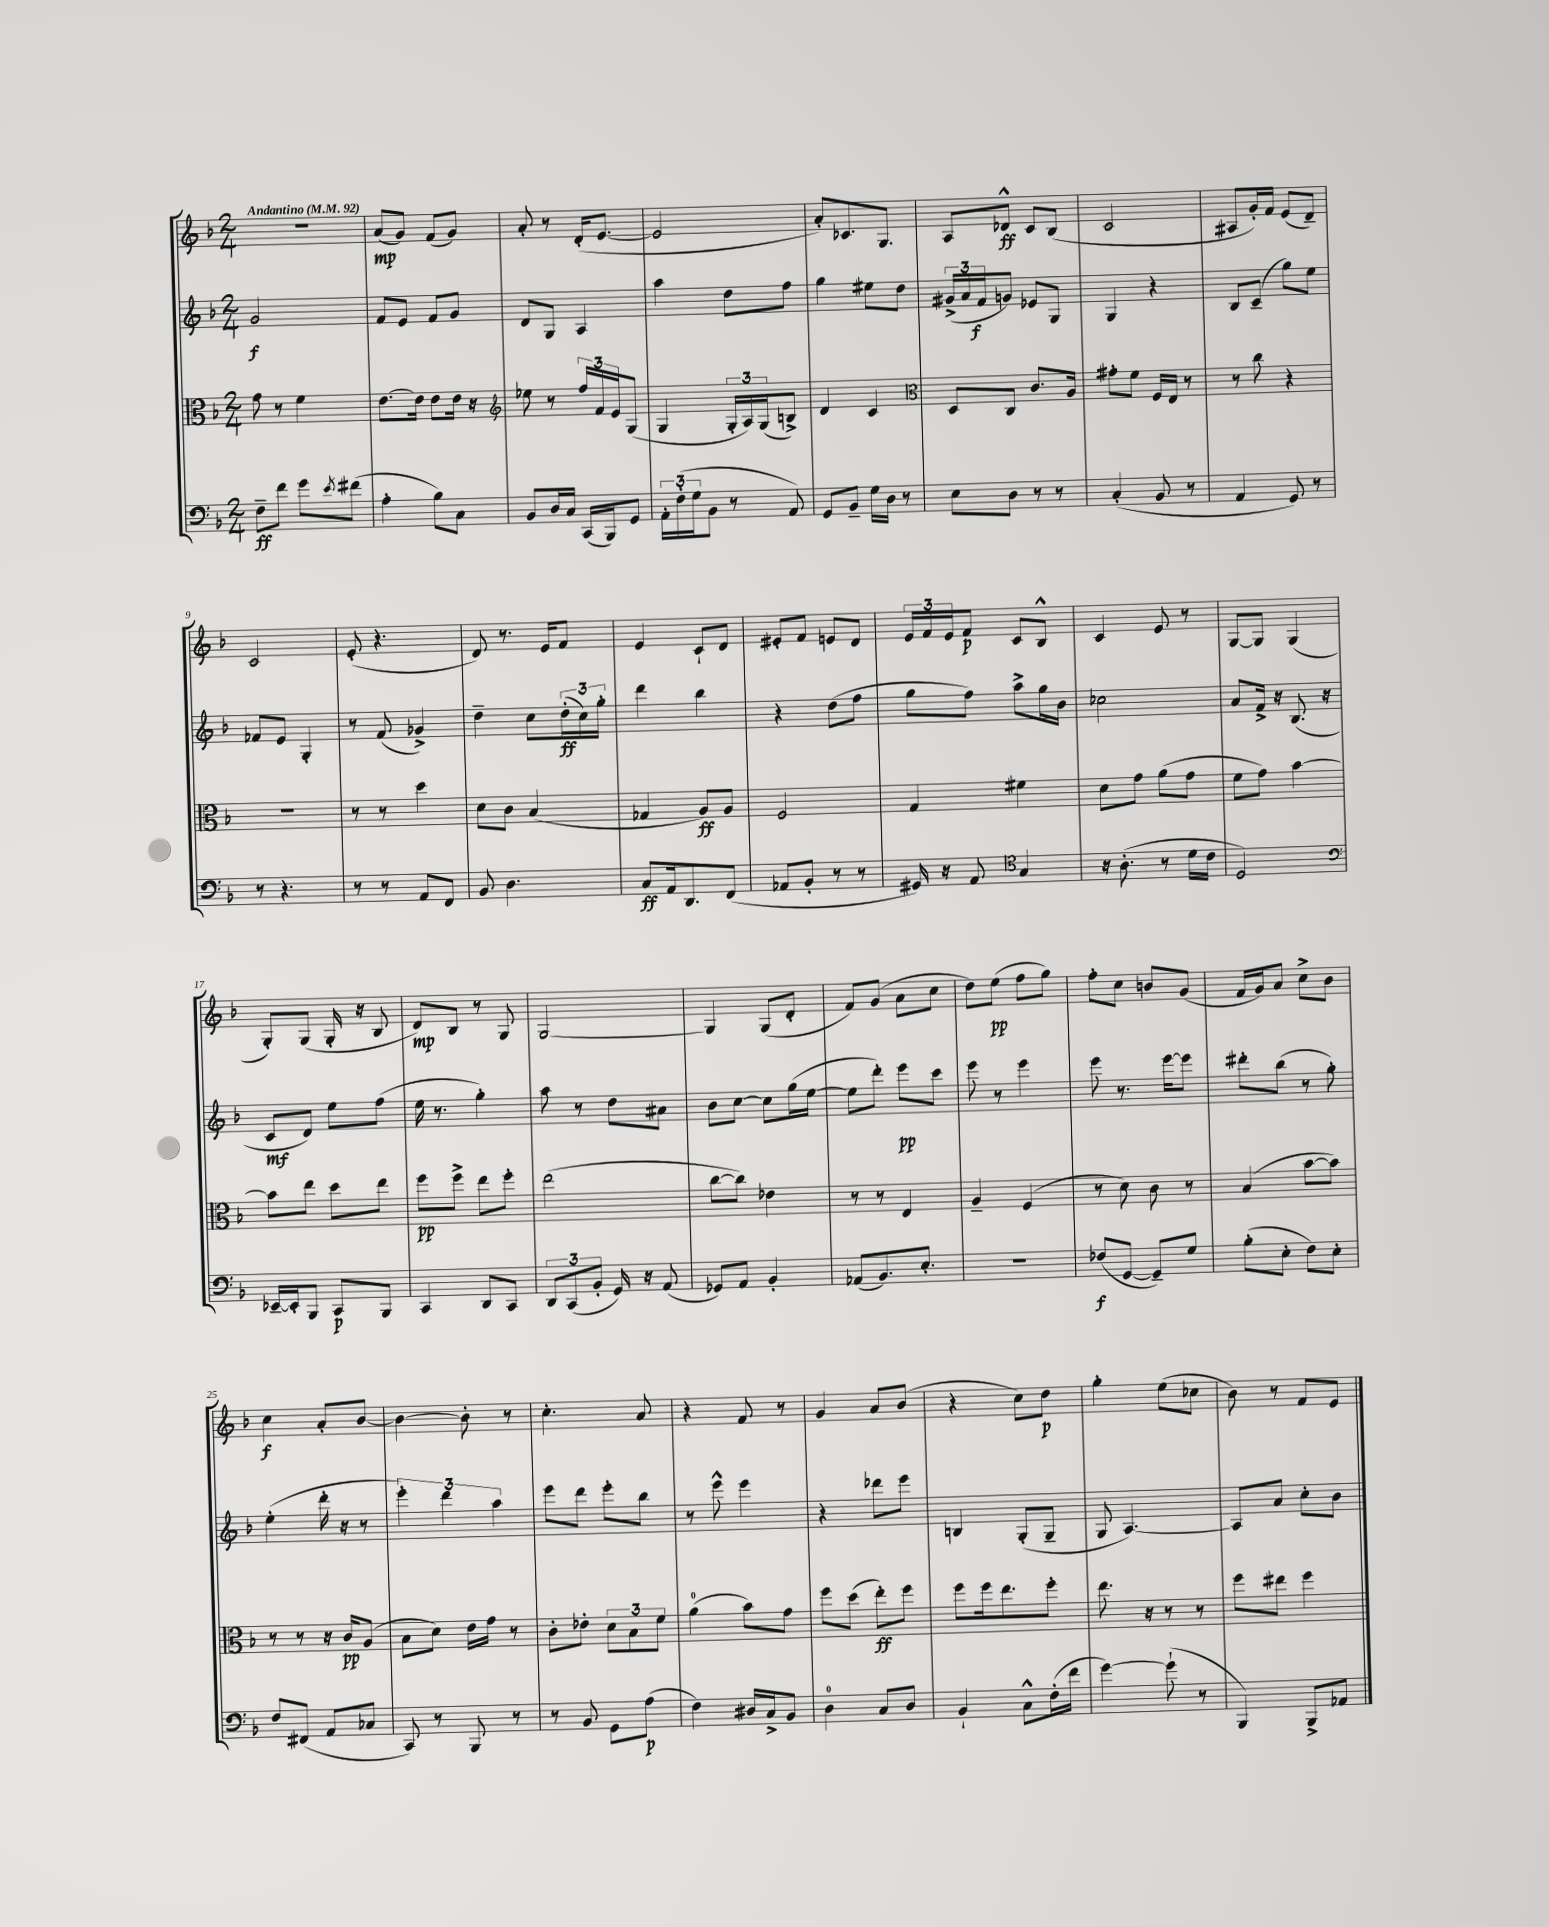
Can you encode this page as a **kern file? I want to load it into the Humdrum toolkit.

**kern	**dynam	**kern	**dynam	**kern	**dynam	**kern	**dynam
*part4	*part4	*part3	*part3	*part2	*part2	*part1	*part1
*staff4	*staff4	*staff3	*staff3	*staff2	*staff2	*staff1	*staff1
*clefF4	*	*clefC3	*	*clefG2	*	*clefG2	*
*k[b-]	*	*k[b-]	*	*k[b-]	*	*k[b-]	*
*M2/4	*	*M2/4	*	*M2/4	*	*M2/4	*
*MM92	*	*MM92	*	*MM92	*	*MM92	*
=1	=1	=1	=1	=1	=1	=1	=1
!	!	!	!	!	!	!LO:TX:a:B:t=Andantino	!
8F~\L	ff	8g\	.	2g/	f	2r	.
8f\J	.	8r	.	.	.	.	.
8g\L	.	4f\	.	.	.	.	.
8qe/	.	.	.	.	.	.	.
(8f#X\J	.	.	.	.	.	.	.
=2	=2	=2	=2	=2	=2	=2	=2
4A'\	.	[8.e\L	.	8f/L	.	(8a/L	mp
.	.	.	.	8e/J	.	8g/J)	.
.	.	16e\Jk]	.	.	.	.	.
8B-\L)	.	8e\L	.	8f/L	.	(8f/L	.
8C\J	.	16e\Jk	.	8g/J	.	8g/J)	.
.	.	16r	.	.	.	.	.
=3	=3	=3	=3	=3	=3	=3	=3
*	*	*clefG2	*	*	*	*	*
8BB-/L	.	8ee-X\	.	8d/L	.	8a'/	.
16D/L	.	8r	.	8G/J	.	8r	.
16C/JJ	.	.	.	.	.	.	.
(16CC/LL	.	24ff/LL	.	4A/	.	(16d'/KL	.
.	.	24f/	.	.	.	.	.
16BBB-/J)	.	.	.	.	.	[8.e/J	.
.	.	24e/J	.	.	.	.	.
8GG/J	.	(8G/J	.	.	.	.	.
=4	=4	=4	=4	=4	=4	=4	=4
24AA'\LL	.	4G/	.	4aa\	.	2e/]	.
(24F'\	.	.	.	.	.	.	.
24G\J	.	.	.	.	.	.	.
8BB-\J	.	.	.	.	.	.	.
8r	.	24G'/LL	.	8dd\L	.	.	.
.	.	24A/)	.	.	.	.	.
.	.	(24G/J	.	.	.	.	.
8AA/)	.	8Bn^/J)	.	8ff\J	.	.	.
=5	=5	=5	=5	=5	=5	=5	=5
8GG/L	.	4d/	.	4gg\	.	8a'/L)	.
8BB-~/J	.	.	.	.	.	8.c-X/	.
16G\LL	.	4c/	.	8ee#X\L	.	.	.
16D\JJ	.	.	.	.	.	8.G/J	.
8r	.	.	.	8dd\J	.	.	.
=6	=6	=6	=6	=6	=6	=6	=6
*	*	*clefC3	*	*	*	*	*
8E\L	.	8D/L	.	(24g#X^/LL	.	8A/L	.
.	.	.	.	24a/	.	.	.
.	.	.	.	24f/J	f	.	.
8D\J	.	8C/J	.	8gn/J)	.	8d-X^^/J	ff
8r	.	8.c/L	.	8e-X/L	.	8c/L	.
8r	.	.	.	8G/J	.	(8B-/J	.
.	.	16A/Jk	.	.	.	.	.
=7	=7	=7	=7	=7	=7	=7	=7
(4C'/	.	8g#X'\L	.	4G/	.	2c/	.
.	.	8f\J	.	.	.	.	.
8BB-/	.	16F/LL	.	4r	.	.	.
.	.	16E/JJ	.	.	.	.	.
8r	.	8r	.	.	.	.	.
=8	=8	=8	=8	=8	=8	=8	=8
4AA/	.	8r	.	8B-/L	.	8A#X/L	.
.	.	8cc\	.	(8c~/J	.	16g'/L)	.
.	.	.	.	.	.	16f/JJ	.
8GG/)	.	4r	.	8gg\L)	.	(8e/L	.
8r	.	.	.	8ee\J	.	8d~/J)	.
!!LO:LB:g=z
=9	=9	=9	=9	=9	=9	=9	=9
8r	.	2r	.	8f-X/L	.	2c/	.
4.r	.	.	.	8e/J	.	.	.
.	.	.	.	4G'/	.	.	.
=10	=10	=10	=10	=10	=10	=10	=10
8r	.	8r	.	8r	.	(8e'/	.
8r	.	8r	.	(8f/	.	4.r	.
8AA/L	.	4dd\	.	4g-X^/)	.	.	.
8FF/J	.	.	.	.	.	.	.
=11	=11	=11	=11	=11	=11	=11	=11
8BB-/	.	8d\L	.	4dd~\	.	8d/)	.
4.D\	.	8c\J	.	.	.	8.r	.
.	.	(4B-/	.	8cc\L	.	.	.
.	.	.	.	.	.	16e/KL	.
.	.	.	.	(24dd'\L	ff	8f/J	.
.	.	.	.	24cc\)	.	.	.
.	.	.	.	24gg'\JJ	.	.	.
=12	=12	=12	=12	=12	=12	=12	=12
8C/L	ff	4G-X/	.	4ddd\	.	4e/	.
16AA/k	.	.	.	.	.	.	.
8.DD/	.	.	.	.	.	.	.
.	.	8A/L)	ff	4bb-\	.	8c`/L	.
(8FF/J	.	8A/J	.	.	.	8d/J	.
=13	=13	=13	=13	=13	=13	=13	=13
8AA-X/L	.	2F/	.	4r	.	8e#X'/L	.
8BB-'/J	.	.	.	.	.	8f/J	.
8r	.	.	.	(8dd\L	.	8en/L	.
8r	.	.	.	8ff\J	.	8d/J	.
=14	=14	=14	=14	=14	=14	=14	=14
16GG#X/)	.	4G/	.	8gg\L	.	24e/LL	.
.	.	.	.	.	.	24f/	.
16r	.	.	.	.	.	.	.
.	.	.	.	.	.	24e/J	.
8AA/	.	.	.	8ff\J)	.	8f/J	p
*clefC4	*	*	*	*	*	*	*
4G/	.	4f#X\	.	8aa^\L	.	8c/L	.
.	.	.	.	16gg\L	.	8B-^^/J	.
.	.	.	.	16b-\JJ	.	.	.
=15	=15	=15	=15	=15	=15	=15	=15
16r	.	8d\L	.	2cc-X\	.	4c/	.
(8.A'\	.	.	.	.	.	.	.
.	.	8g\J	.	.	.	.	.
8r	.	(8a\L	.	.	.	8e/	.
16d\LL	.	8g\J	.	.	.	8r	.
16c\JJ	.	.	.	.	.	.	.
=16	=16	=16	=16	=16	=16	=16	=16
2D/)	.	8f\L	.	8a/L	.	[8G/L	.
.	.	8g\J)	.	16f^/Jk	.	8G/J]	.
.	.	.	.	16r	.	.	.
.	.	[4b-\	.	(8.B-/	.	(4G/	.
.	.	.	.	16r	.	.	.
!!LO:LB:g=z
=17	=17	=17	=17	=17	=17	=17	=17
*clefF4	*	*	*	*	*	*	*
[16EE-X~/LL	.	8b-\L]	.	8c/L	mf	8G'/L)	.
16EE-'/J]	.	.	.	.	.	.	.
8BBB-/J	.	8ee\J	.	8d/J)	.	(8G/J	.
8CC/L	p	8dd\L	.	8ee\L	.	16G'/	.
.	.	.	.	.	.	16r	.
8BBB-/J	.	8ee\J	.	(8ff\J	.	8B-/	.
=18	=18	=18	=18	=18	=18	=18	=18
4CC/	.	8ff\L	pp	16ee\	.	8d/L)	mp
.	.	.	.	8.r	.	.	.
.	.	8ff^\J	.	.	.	8B-/J	.
8DD/L	.	8ee\L	.	4gg'\)	.	8r	.
8CC/J	.	8ff'\J	.	.	.	8G/	.
=19	=19	=19	=19	=19	=19	=19	=19
12DD/L	.	(2ee\	.	8aa\	.	[2G/	.
(12CC/	.	.	.	.	.	.	.
.	.	.	.	8r	.	.	.
12BB-'/J	.	.	.	.	.	.	.
16GG/)	.	.	.	8dd\L	.	.	.
16r	.	.	.	.	.	.	.
(8AA/	.	.	.	8a#X\J	.	.	.
=20	=20	=20	=20	=20	=20	=20	=20
8GG-X/L)	.	[8cc\L	.	8b-\L	.	4G/]	.
8AA/J	.	8cc\J])	.	[8cc\J	.	.	.
4BB-'/	.	4e-X\	.	8cc\L]	.	(8G/L	.
.	.	.	.	(16gg\L	.	8d'/J	.
.	.	.	.	[16ee\JJ	.	.	.
=21	=21	=21	=21	=21	=21	=21	=21
(8AA-X/L	.	8r	.	8ee\L]	.	8f/L)	.
8.BB-/)	.	8r	.	8ddd'\J)	.	(8g/J	.
.	.	4E/	.	8eee\L	pp	8a\L	.
8.E'/J	.	.	.	.	.	.	.
.	.	.	.	8ccc\J	.	8cc\J	.
=22	=22	=22	=22	=22	=22	=22	=22
2r	.	4A~/	.	8eee\	.	8dd\L)	.
.	.	.	.	8r	.	(8ee\J	pp
.	.	(4F/	.	4eee\	.	8ff\L	.
.	.	.	.	.	.	8gg\J)	.
=23	=23	=23	=23	=23	=23	=23	=23
(8F-X/L	f	8r	.	8eee\	.	8ff'\L	.
[8GG/J	.	8d\)	.	8.r	.	8cc\J	.
8GG~/L])	.	8c\	.	.	.	8bn/L	.
.	.	.	.	[16eee\KL	.	.	.
8G/J	.	8r	.	8eee\J]	.	(8g/J	.
=24	=24	=24	=24	=24	=24	=24	=24
(8B-'\L	.	(4B-/	.	8ddd#X'\L	.	16f/LL	.
.	.	.	.	.	.	16g/J)	.
8E'\J	.	.	.	(8bb-\J	.	8a/J	.
8F\L)	.	[8b-\L	.	8r	.	8cc^\L	.
8E'\J	.	8b-\J])	.	8gg'\)	.	8b-\J	.
!!LO:LB:g=z
=25	=25	=25	=25	=25	=25	=25	=25
8F/L	.	8r	.	(4ee'\	.	4cc\	f
(8FF#X/J	.	8r	.	.	.	.	.
8AA/L	.	16r	.	16ddd'\	.	8a'/L	.
.	.	16c/KL	pp	16r	.	.	.
8C-X/J	.	(8A/J	.	8r	.	[8b-/J	.
=26	=26	=26	=26	=26	=26	=26	=26
8CC/)	.	8B-\L	.	6eee'\)	.	4b-\_	.
8r	.	8d\J)	.	.	.	.	.
.	.	.	.	6ddd\	.	.	.
8BBB-/	.	16e\LL	.	.	.	8b-'\]	.
.	.	16g\JJ	.	.	.	.	.
.	.	.	.	6aa\	.	.	.
8r	.	8r	.	.	.	8r	.
=27	=27	=27	=27	=27	=27	=27	=27
8r	.	8c'\L	.	8eee\L	.	4.cc'\	.
8BB-/	.	8e-X'\J	.	8ddd\J	.	.	.
8GG\L	.	12d\L	.	8eee'\L	.	.	.
.	.	12B-\	.	.	.	.	.
(8A\J	p	.	.	8bb-\J	.	8a/	.
.	.	12f\J	.	.	.	.	.
=28	=28	=28	=28	=28	=28	=28	=28
4F\)	.	(4a\	.	8r	.	4r	.
.	.	.	.	8eee^^\	.	.	.
16D#X/LL	.	8b-\L)	.	4eee\	.	8f/	.
16C^/J	.	.	.	.	.	.	.
8BB-/J	.	8g\J	.	.	.	8r	.
=29	=29	=29	=29	=29	=29	=29	=29
4D\	.	8ff\L	.	4r	.	4g/	.
.	.	(8dd\J	.	.	.	.	.
8C/L	.	8ee'\L)	ff	8ddd-X\L	.	8a/L	.
8D/J	.	8ff\J	.	8eee\J	.	(8b-/J	.
=30	=30	=30	=30	=30	=30	=30	=30
4BB-`/	.	8ff\L	.	4Bn/	.	4r	.
.	.	16ff\k	.	.	.	.	.
.	.	8.ee\	.	.	.	.	.
8C^^\L	.	.	.	(8G'/L	.	8cc\L)	.
(16F'\L	.	8ff'\J	.	8G~/J	.	8dd\J	p
16f\JJ	.	.	.	.	.	.	.
=31	=31	=31	=31	=31	=31	=31	=31
[4g\)	.	8.ee\	.	8G/	.	4gg'\	.
.	.	.	.	[4.A/)	.	.	.
.	.	16r	.	.	.	.	.
(8g`\]	.	8r	.	.	.	(8ee\L	.
8r	.	8r	.	.	.	8cc-X\J	.
=32	=32	=32	=32	=32	=32	=32	=32
4BBB-/)	.	8ff\L	.	8A/L]	.	8b-\)	.
.	.	8ee#X\J	.	8a/J	.	8r	.
8BBB-^/L	.	4ff\	.	8cc'\L	.	8f/L	.
8AA-X/J	.	.	.	8b-\J	.	8e/J	.
==	==	==	==	==	==	==	==
*-	*-	*-	*-	*-	*-	*-	*-
